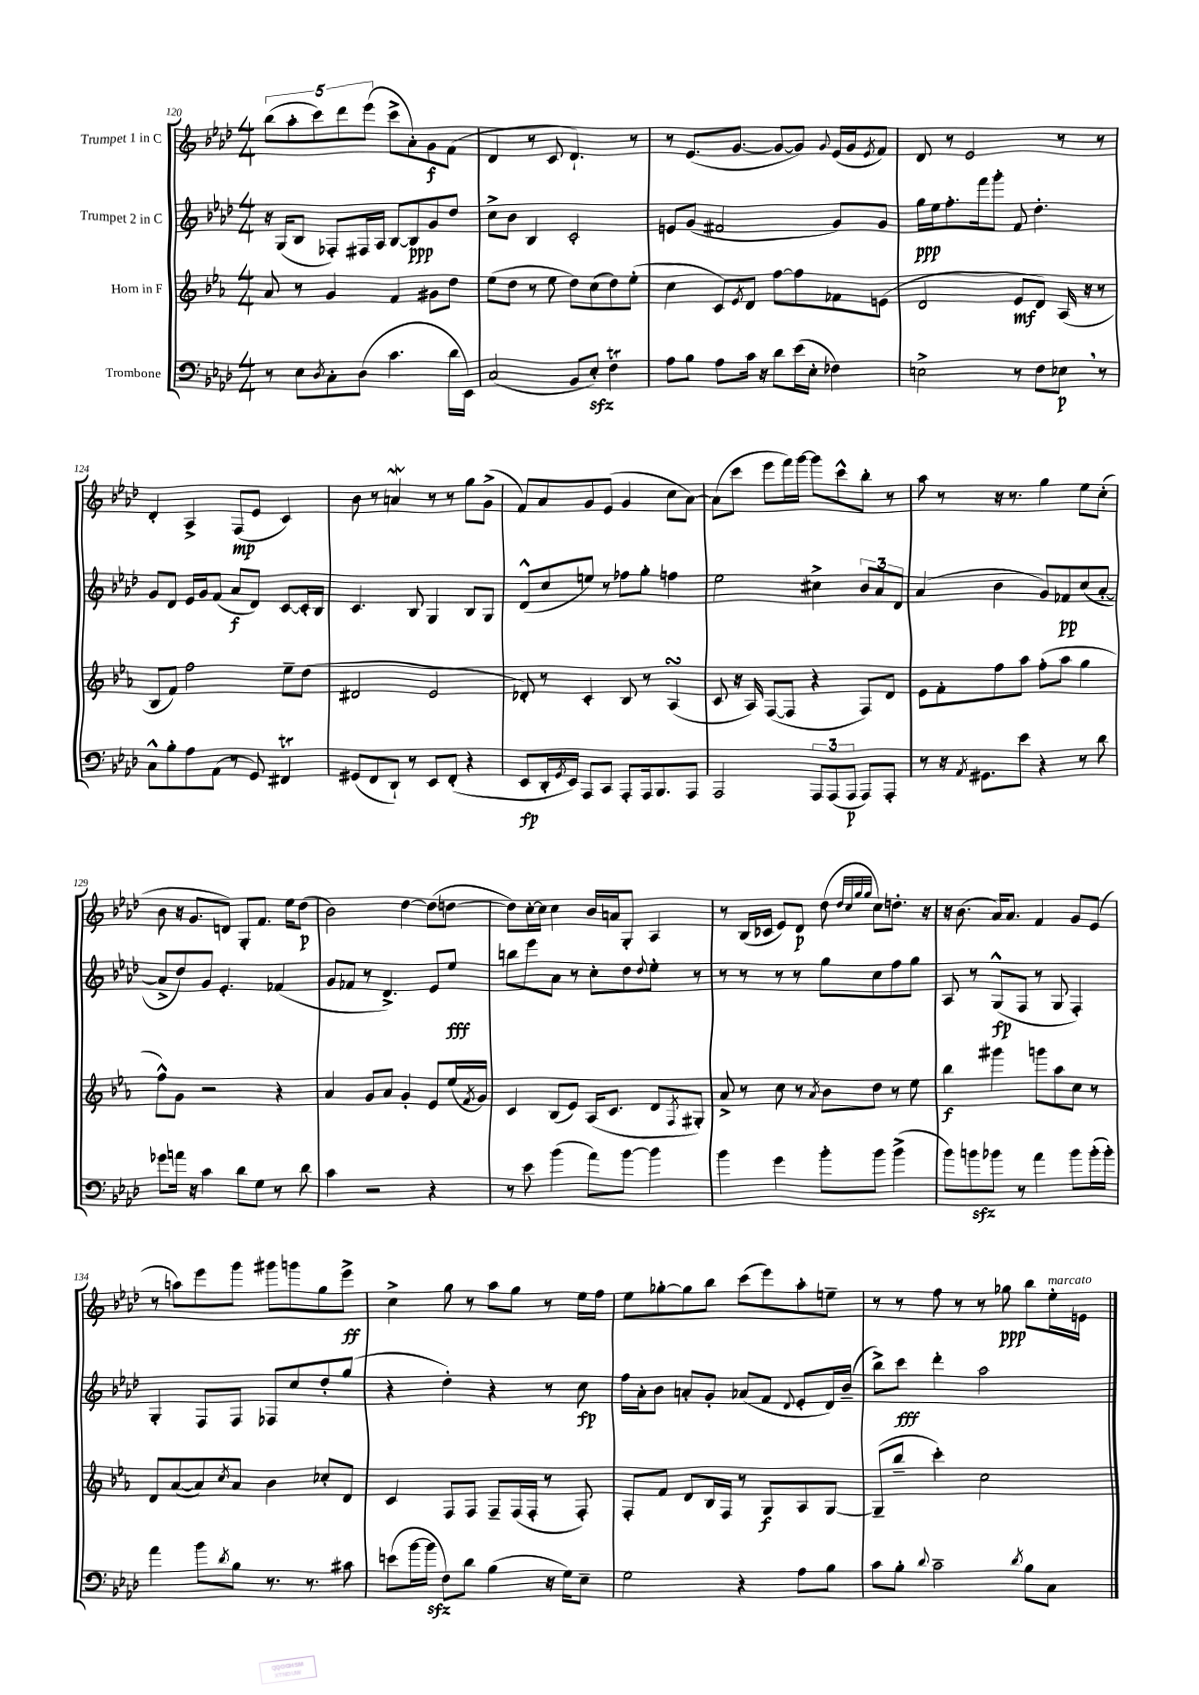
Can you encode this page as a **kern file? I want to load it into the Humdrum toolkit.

**kern	**dynam	**kern	**dynam	**kern	**dynam	**kern	**dynam
*part4	*part4	*part3	*part3	*part2	*part2	*part1	*part1
*staff4	*staff4	*staff3	*staff3	*staff2	*staff2	*staff1	*staff1
*I"Trombone	*	*I"Horn in F	*	*I"Trumpet 2 in C	*	*I"Trumpet 1 in C	*
*clefF4	*	*clefG2	*	*clefG2	*	*clefG2	*
*k[b-e-a-d-]	*	*k[b-e-a-]	*	*k[b-e-a-d-]	*	*k[b-e-a-d-]	*
*M4/4	*	*M4/4	*	*M4/4	*	*M4/4	*
=120	=120	=120	=120	=120	=120	=120	=120
8r	.	8a-/	.	16r	.	(10bb-\L	.
.	.	.	.	(16G/KL	.	.	.
.	.	.	.	.	.	10aa-'\	.
8E-\L	.	8r	.	8B-/J	.	.	.
.	.	.	.	.	.	10ccc\)	.
8qD-/	.	.	.	.	.	.	.
8C'\	.	4g/	.	8F-X'/L)	.	.	.
.	.	.	.	.	.	10ddd-\	.
(8D-\J	.	.	.	16F#X/L	.	.	.
.	.	.	.	.	.	(10eee-\J	.
.	.	.	.	16A-/JJ	.	.	.
4.c\	.	4f/	.	[8B-/L	.	8ccc^\L	.
.	.	.	.	8B-/]	ppp	8a-'\)	.
.	.	8g#X\L	.	8g/	.	8g\	f
16d-\LL	.	8dd\J	.	8dd-/J	.	(8f\J	.
16EE-\JJ)	.	.	.	.	.	.	.
=121	=121	=121	=121	=121	=121	=121	=121
(2C/	.	(8ee-\L	.	8cc^\L	.	4d-/	.
.	.	8dd\J	.	8b-\J	.	.	.
.	.	8r	.	4B-/	.	8r	.
.	.	8ee-\	.	.	.	8c/	.
8BB-/L	.	8dd\L)	.	2c'/	.	4.d-`/)	.
8E-zz'/J)	.	(8cc\	.	.	.	.	.
4FT\	.	8dd\)	.	.	.	.	.
.	.	(8ee-'\J	.	.	.	8r	.
=122	=122	=122	=122	=122	=122	=122	=122
8A-\L	.	4cc\	.	8en/L	.	8r	.
8B-\J	.	.	.	(8g/J	.	(8.e-/L	.
8A-\L	.	8c/L)	.	2f#X/	.	.	.
.	.	.	.	.	.	[8.g/J	.
.	.	8qe-/	.	.	.	.	.
16c\Jk	.	8d/J	.	.	.	.	.
16r	.	.	.	.	.	.	.
8d-\L	.	[8ff\L	.	.	.	8g/L_	.
(16e-\L	.	8ff\]	.	.	.	8g/J])	.
16E-'\JJ	.	.	.	.	.	.	.
.	.	.	.	.	.	8qqg/	.
4F-X\)	.	8f-X\	.	8g/L)	.	(16e-/LL	.
.	.	.	.	.	.	16g/J	.
.	.	.	.	.	.	8qe-/	.
.	.	(8en\J	.	8g/J	.	8f/J)	.
=123	=123	=123	=123	=123	=123	=123	=123
2En^\	.	2d/	.	16gg\LL	ppp	8d-/	.
.	.	.	.	16ee-\J	.	.	.
.	.	.	.	8.ff'\	.	8r	.
.	.	.	.	.	.	2e-/	.
.	.	.	.	16fff\k	.	.	.
.	.	.	.	8ggg'\J	.	.	.
8r	.	8e-/L	mf	8f/	.	.	.
8F\L	.	8d/J)	.	4.dd-'\	.	.	.
8E-X,\J	p	(16A-/	.	.	.	8r	.
.	.	16r	.	.	.	.	.
8r	.	8r	.	.	.	8r	.
!!LO:LB:g=z
=124	=124	=124	=124	=124	=124	=124	=124
8C^^\L	.	8B-/L	.	8g/L	.	4d-'/	.
8B-'\	.	8f/J)	.	8d-/J	.	.	.
8A-\	.	2ff\	.	16e-/LL	.	4A-^/	.
.	.	.	.	16g/J	.	.	.
(8AA-\J	.	.	.	(8f/J	.	.	.
8r	.	.	.	8a-/L	f	(8F/L	mp
8GG/)	.	.	.	8d-/J)	.	8e-/J	.
4FF#Xt/	.	8ee-~\L	.	[8c/L	.	4c/)	.
.	.	(8dd\J	.	16c'/L]	.	.	.
.	.	.	.	16B-/JJ	.	.	.
=125	=125	=125	=125	=125	=125	=125	=125
(8GG#X/L	.	2d#X/	.	4.c/	.	8b-\	.
8FF/	.	.	.	.	.	8r	.
8DD-`/J)	.	.	.	.	.	4anW/	.
8r	.	.	.	8B-/	.	.	.
8EE-/L	.	2e-/	.	4G/	.	8r	.
(8FF'/J	.	.	.	.	.	8r	.
4r	.	.	.	8B-/L	.	8gg\L	.
.	.	.	.	8G/J	.	(8g^\J	.
=126	=126	=126	=126	=126	=126	=126	=126
8EE-/L	fp	8d-X'/)	.	(8d-^^/L	.	8f/L)	.
16DD-'/L	.	8r	.	8cc/	.	8a-/	.
8qGG/	.	.	.	.	.	.	.
16EE-/JJ)	.	.	.	.	.	.	.
8AAA-/L	.	4c'/	.	8een/J)	.	8g/	.
8CC/J	.	.	.	8r	.	(8e-/J	.
8AAA-'/L	.	8B-/	.	8ff-X\L	.	4g/	.
16AAA-/k	.	8r	.	8gg'\J	.	.	.
8.BBB-/	.	.	.	.	.	.	.
.	.	(4A-sSSs/	.	4ffn\	.	8cc\L	.
8AAA-/J	.	.	.	.	.	[8a-\J)	.
=127	=127	=127	=127	=127	=127	=127	=127
2AAA-/	.	8c/	.	2ee-\	.	(8a-\L]	.
.	.	16r	.	.	.	8ccc\J	.
.	.	16A-/)	.	.	.	.	.
.	.	([8F/L	.	.	.	8eee-\L	.
.	.	8F/J]	.	.	.	16fff\L)	.
.	.	.	.	.	.	[16ggg\JJ	.
12AAA-/L	.	4r	.	4cc#X^\	.	8ggg\L]	.
(12AAA-/	.	.	.	.	.	.	.
.	.	.	.	.	.	8ccc^^\	.
12AAA-/J	p	.	.	.	.	.	.
8AAA-/L)	.	8F/L)	.	12b-/L	.	8bb-'\J	.
.	.	.	.	12a-/	.	.	.
8AAA-'/J	.	8d/J	.	.	.	8r	.
.	.	.	.	12d-/J	.	.	.
=128	=128	=128	=128	=128	=128	=128	=128
8r	.	8e-\L	.	(4a-/	.	8aa-\	.
16r	.	8f'\	.	.	.	8r	.
8qAA-/	.	.	.	.	.	.	.
8.GG#X\L	.	.	.	.	.	.	.
.	.	8ff\	.	4b-\	.	16r	.
.	.	.	.	.	.	8.r	.
8e-\J	.	8aa-\J	.	.	.	.	.
4r	.	(8ff'\L	.	8g/L)	.	4gg\	.
.	.	8aa-\J	.	8f-X/	pp	.	.
8r	.	4gg\	.	(8cc/	.	8ee-\L	.
8d-\	.	.	.	[8a-'/J	.	(8cc'\J	.
!!LO:LB:g=z
=129	=129	=129	=129	=129	=129	=129	=129
8g-X\L	.	8ff^^\L)	.	8a-^/L]	.	8b-\	.
16an\Jk	.	8g\J	.	8dd-/)	.	16r	.
16r	.	.	.	.	.	8.g/L	.
4c\	.	2r	.	8g/J	.	.	.
.	.	.	.	4.e-'/	.	8dn/J)	.
8d-\L	.	.	.	.	.	8G'/L	.
8G\J	.	.	.	.	.	8.f/J	.
8r	.	4r	.	(4f-X/	.	.	.
.	.	.	.	.	.	16ee-\KL	.
8d-\	.	.	.	.	.	(8dd-\J	p
=130	=130	=130	=130	=130	=130	=130	=130
4c\	.	4a-/	.	8g/L	.	2b-\)	.
.	.	.	.	8f-X/J	.	.	.
2r	.	8g/L	.	8r	.	.	.
.	.	8a-/J	.	4.d-^/)	.	.	.
.	.	4g'/	.	.	.	[4dd-\	.
4r	.	8e-/L	.	8e-/L	.	(8dd-\L]	.
.	.	(16ee-/L	.	8ee-/J	fff	[8ddn\J	.
.	.	8qf/	.	.	.	.	.
.	.	16g/JJ)	.	.	.	.	.
=131	=131	=131	=131	=131	=131	=131	=131
8r	.	4c/	.	8bbn\L	.	8dd\L])	.
8e-\	.	.	.	8eee-\	.	[16cc'\L	.
.	.	.	.	.	.	16cc\JJ]	.
(4b-\	.	(8B-/L	.	8a-\J	.	4cc\	.
.	.	8e-/J)	.	8r	.	.	.
8a-\L)	.	(16A-/KL	.	8cc'\L	.	16b-/LL	.
.	.	8.c/J	.	.	.	16an/J	.
[8b-\J	.	.	.	8dd-\	.	8G'/J	.
.	.	.	.	8qqdd-/	.	.	.
4b-\]	.	8d/L	.	8ee-'\J	.	4A-/	.
.	.	8qF/	.	.	.	.	.
.	.	8G#X'/J)	.	8r	.	.	.
=132	=132	=132	=132	=132	=132	=132	=132
4b-\	.	8a-^/	.	8r	.	8r	.
.	.	8r	.	8r	.	(16B-/LL	.
.	.	.	.	.	.	16c-X/JJ	.
4g\	.	8cc\	.	8r	.	8e-/L)	.
.	.	8r	.	8r	.	8d-/J	p
.	.	8qa-/	.	.	.	.	.
8b-'\L	.	8b-\L	.	8gg\L	.	(8dd-\	.
.	.	.	.	.	.	32qqdd-/LLL	.
.	.	.	.	.	.	32qqcc/	.
.	.	.	.	.	.	32qqgg/	.
.	.	.	.	.	.	32qqgg/JJJ	.
8b-\J	.	8dd\J	.	8cc\	.	8cc\L)	.
(4b-^\	.	8r	.	8ff\	.	8.ddn'\J	.
.	.	8ee-\	.	8gg\J	.	.	.
.	.	.	.	.	.	16r	.
=133	=133	=133	=133	=133	=133	=133	=133
8b-\L)	.	4bb-\	f	8A-/	.	16r	.
.	.	.	.	.	.	(8.b-\	.
8bnzz\	.	.	.	8r	.	.	.
8b-X\J	.	4ggg#X\	.	(8G^^/L	fp	16a-/KL)	.
.	.	.	.	.	.	8.a-/J	.
8r	.	.	.	8F/J	.	.	.
4a-\	.	8gggn\L	.	8r	.	4f/	.
.	.	8aa-\	.	8G/	.	.	.
8b-\L	.	8cc\J	.	4F'/)	.	8g/L	.
(16b-'\L	.	8r	.	.	.	(8e-/J	.
16b-'\JJ)	.	.	.	.	.	.	.
!!LO:LB:g=z
=134	=134	=134	=134	=134	=134	=134	=134
4a-\	.	8d/L	.	4G'/	.	8r	.
.	.	([8a-/	.	.	.	8aan\L)	.
8b-\L	.	8a-/])	.	8F/L	.	8eee-\	.
8qd-/	.	8qcc/	.	.	.	.	.
8B-\J	.	8a-/J	.	8F/J	.	8ggg\J	.
8.r	.	4b-\	.	8F-X/L	.	8ggg#X\L	.
.	.	.	.	8cc/	.	8gggn\	.
8.r	.	.	.	.	.	.	.
.	.	8cc-X'/L	.	8dd-'/	.	8gg\	.
8c#X\	.	8d/J	.	(8gg/J	.	8eee-^\J	ff
=135	=135	=135	=135	=135	=135	=135	=135
(8en\L	.	4c/	.	4r	.	4cc^\	.
[16b-\L	.	.	.	.	.	.	.
16b-zz\JJ]	.	.	.	.	.	.	.
8F\L)	.	8F/L	.	4dd-'\)	.	8gg\	.
8d-\J	.	8F/J	.	.	.	8r	.
(4B-\	.	8F~/L	.	4r	.	8aa-\L	.
.	.	(16F/L	.	.	.	8gg\J	.
.	.	16F'/JJ	.	.	.	.	.
16r	.	8r	.	8r	.	8r	.
16G\KL)	.	.	.	.	.	.	.
8E-~\J	.	8F'/)	.	8cc\	fp	16ee-\LL	.
.	.	.	.	.	.	16ff\JJ	.
=136	=136	=136	=136	=136	=136	=136	=136
2G\	.	8F'/L	.	16ff\LL	.	8ee-\L	.
.	.	.	.	16a-'\J	.	.	.
.	.	8f/J	.	8b-\J	.	[8gg-X'\	.
.	.	8d/L	.	8an'/L	.	8gg-\]	.
.	.	16B-/L	.	8g'/J	.	8bb-\J	.
.	.	16F/JJ	.	.	.	.	.
4r	.	8r	.	(8a-X/L	.	(8ccc\L	.
.	.	8G/L	f	8f/J	.	8eee-\)	.
.	.	.	.	8qqd-/	.	.	.
8A-\L	.	8A-/	.	8e-'/L	.	8aa-'\	.
8B-\J	.	[8G/J	.	16d-/L)	.	8een~\J	.
.	.	.	.	(16b-~/JJ	.	.	.
=137	=137	=137	=137	=137	=137	=137	=137
8c\L	.	(8G~/L]	.	8bb-^\L)	.	8r	.
8B-'\J	.	8bb-~/J	.	8ccc\J	fff	8r	.
8qqd-/	.	.	.	.	.	.	.
2c~\	.	4ccc'\)	.	4ddd-'\	.	8ff\	.
.	.	.	.	.	.	8r	.
.	.	2cc\	.	2aa-\	.	8r	.
.	.	.	.	.	.	8gg-X\	ppp
8qd-/	.	.	.	.	.	.	.
8B-\L	.	.	.	.	.	8bb-\L	.
!	!	!	!	!	!	!LO:TX:a:i:t=marcato	!
8C\J	.	.	.	.	.	16ee-'\L	.
.	.	.	.	.	.	16en\JJ	.
==	==	==	==	==	==	==	==
*-	*-	*-	*-	*-	*-	*-	*-
